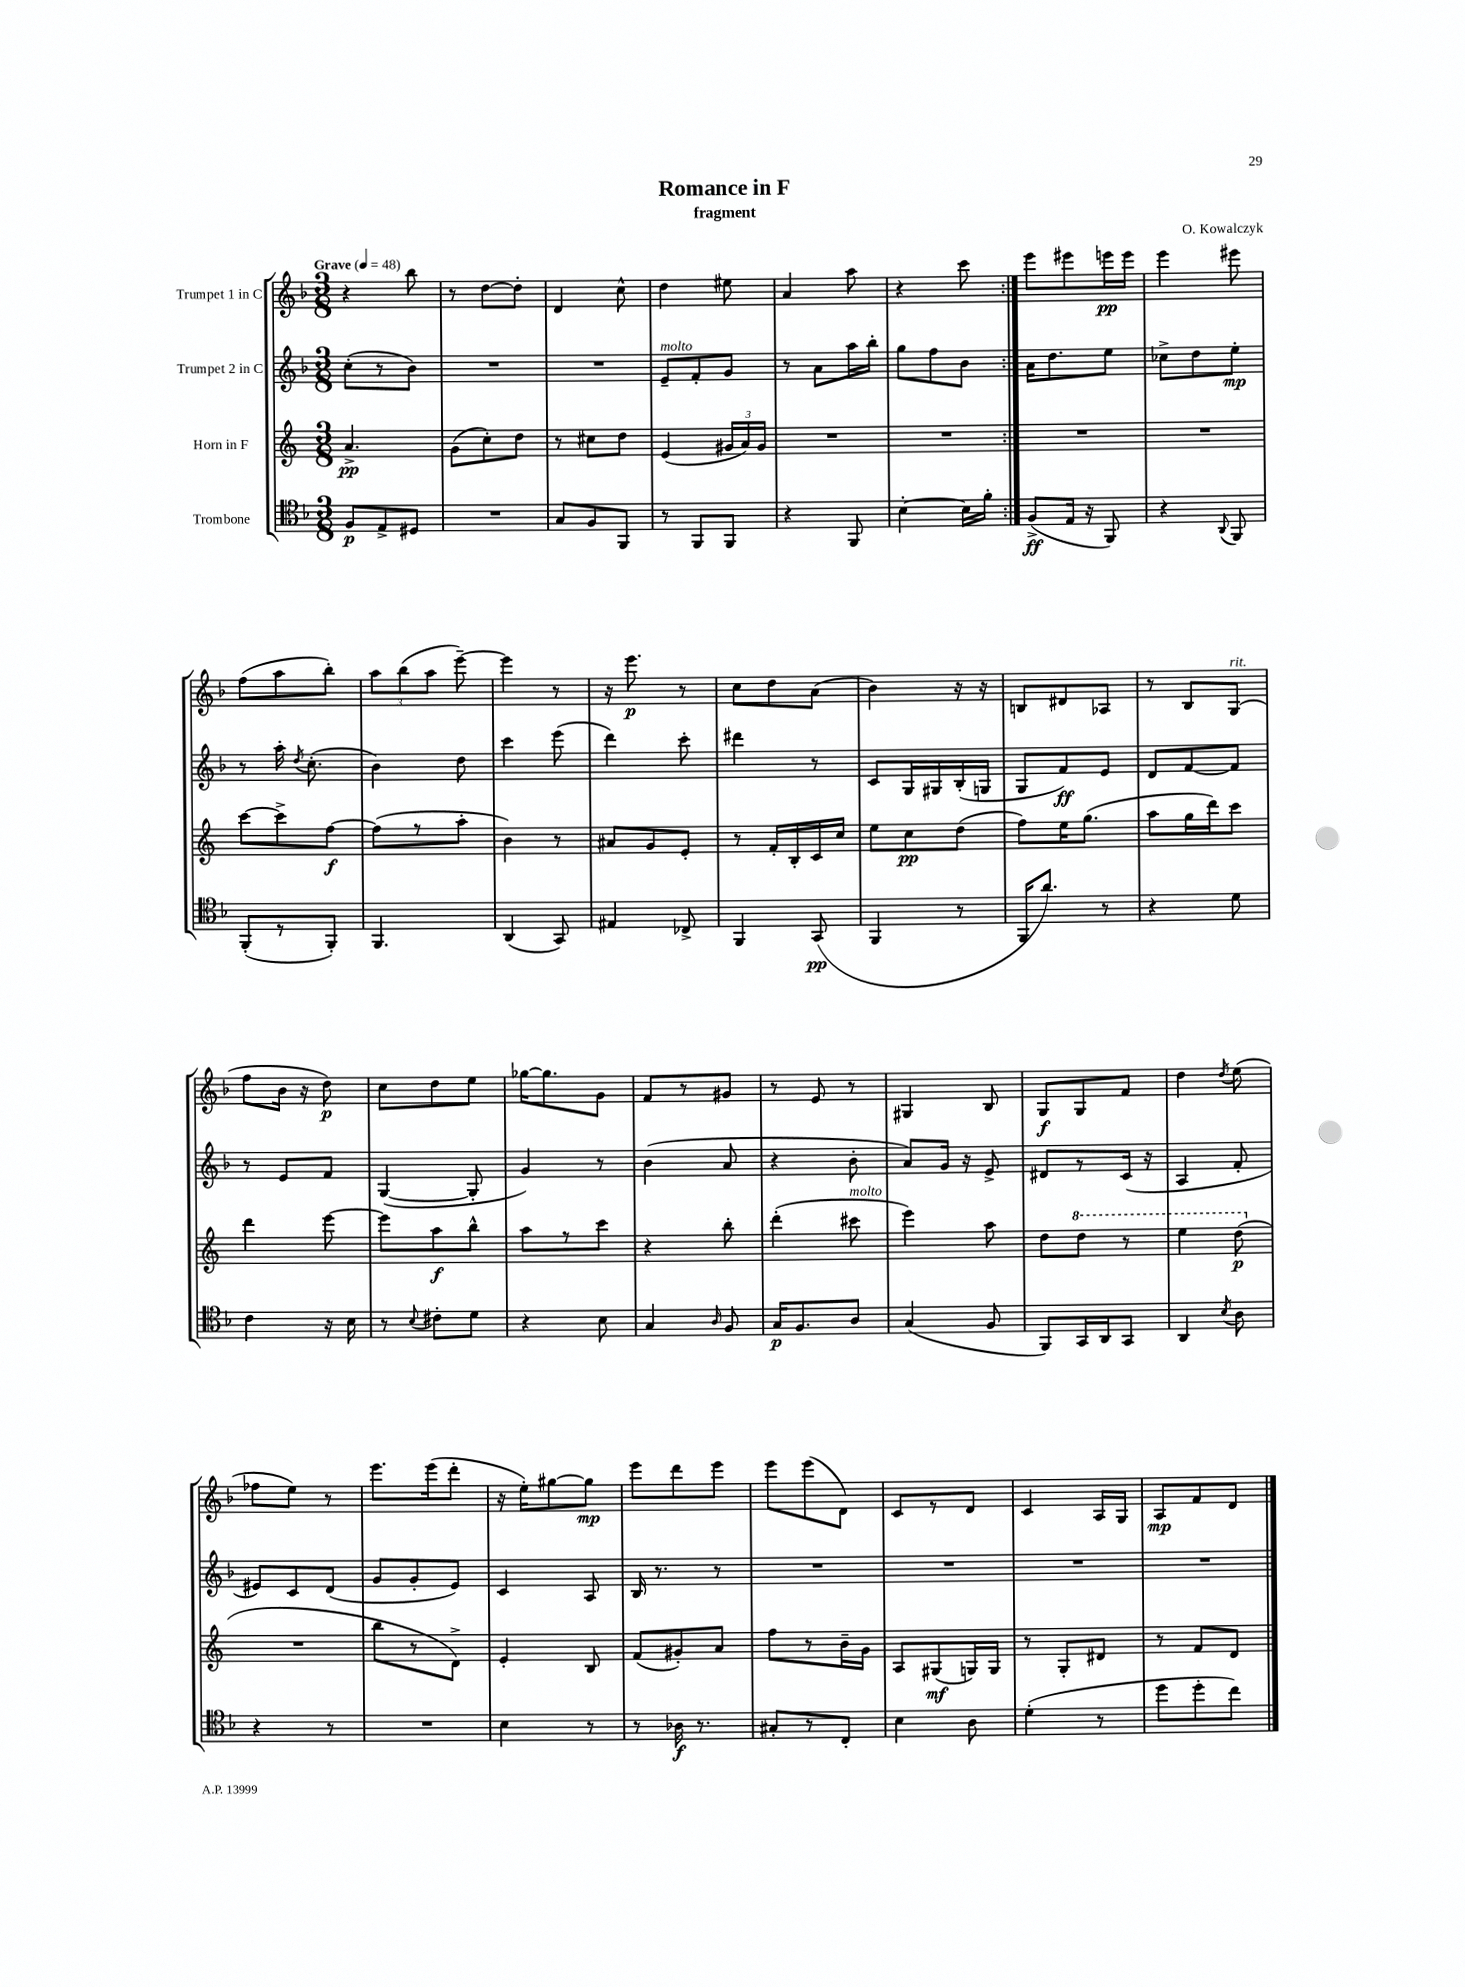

**kern	**kern	**kern	**kern
*staff4	*staff3	*staff2	*staff1
*clefC4	*clefG2	*clefG2	*clefG2
*k[b-]	*k[]	*k[b-]	*k[b-]
*M3/8	*M3/8	*M3/8	*M3/8
*MM48	*MM48	*MM48	*MM48
8F/L	4.a^/	(8cc'\L	4r
8E^/	.	8r	.
8D#/J	.	8b-\J)	8bb-\
=	=	=	=
4.r	(8g\L	4.r	8r
.	8cc'\)	.	[8dd\L
.	8dd\J	.	8dd'\]J
=	=	=	=
8G/L	8r	4.r	4d/
8F/	8cc#\L	.	.
8FF/J	8dd\J	.	8cc^^\
=	=	=	=
8r	(4e/	8e~/L	4dd\
8FF/L	.	8f'/	.
8FF/J	24g#/LL	8g/J	8ee#\
.	24a/)	.	.
.	24g#/JJ	.	.
=	=	=	=
4r	4.r	8r	4a/
.	.	8a\L	.
8FF/	.	16aa\L	8aa\
.	.	16bb-'\JJ	.
=	=	=	=
[4B-'\	4.r	8gg\L	4r
.	.	8ff\	.
16B-\]LL	.	8b-\J	8ccc\
16f'\JJ	.	.	.
=:|!	=:|!	=:|!	=:|!
(8F^/L	4.r	16a\LK	8eee\L
.	.	8.dd\	.
16E/Jk	.	.	8eee#\
16r	.	.	.
8FF/)	.	8ee\J	16eee\L
.	.	.	16eee\JJ
=	=	=	=
4r	4.r	8cc-^\L	4eee\
.	.	8dd\	.
8qqAA/	.	.	.
8FF/	.	8ee'\J	8eee#\
=	=	=	=
(8FF'/L	[8ccc\L	8r	(8ff\L
8r	8ccc^\]	16aa'\	8aa\
.	.	8qdd/	.
.	.	(8.cc'\	.
8FF'/J)	[8ff\J	.	8bb-'\J)
=	=	=	=
4.FF/	(8ff\]L	4b-\)	12aa\L
.	.	.	(12bb-\
.	8r	.	.
.	.	.	12aa\J
.	8aa'\J	8dd\	[8eee~\)
=	=	=	=
(4AA/	4b\)	4ccc\	4eee\]
8GG/)	8r	(8eee\	8r
=	=	=	=
4E#/	8a#/L	4ddd\)	16r
.	.	.	8.eee\
.	8g/	.	.
8C-^/	8e'/J	8ccc'\	8r
=	=	=	=
4FF/	8r	4ddd#\	8cc\L
.	16f'/LL	.	8dd\
.	16B'/	.	.
(8GG/	16c/	8r	(8a\J
.	16cc/JJ	.	.
=	=	=	=
4FF/	8ee\L	8c/L	4b-\)
.	8cc\	16G/L	.
.	.	16G#/	.
8r	(8dd\J	(16B-'/	16r
.	.	16G/JJ	16r
=	=	=	=
16FF/LK	8ff\L)	8G/L	8B/L
8.a/J)	.	.	.
.	16ee\K	8f/)	8d#/
.	(8.gg\J	.	.
8r	.	8e/J	8A-/J
=	=	=	=
4r	8aa\L	8d/L	8r
.	16gg\L	[8f/	8B-/L
.	16ddd\J)	.	.
8d\	8ccc\J	8f/]J	(8G/J
=	=	=	=
4c\	4ddd\	8r	8ff\L
.	.	8e/L	16b-\Jk
.	.	.	16r
16r	[8eee\	8f/J	8dd\)
16B-\	.	.	.
=	=	=	=
8r	8eee\]L	([4G/	8cc\L
8qqB-/	.	.	.
8c#'\L	8aa\	.	8dd\
8d\J	8bb^^\J	8G'/]	8ee\J
=	=	=	=
4r	8aa\L	4g/)	[16gg-\LK
.	.	.	8.gg-\]
.	8r	.	.
8B-\	8ccc\J	8r	8g\J
=	=	=	=
4G/	4r	(4b-\	8f/L
.	.	.	8r
16qqA/	.	.	.
8F/	8bb'\	8a/	8g#/J
=	=	=	=
16G/LK	(4ddd'\	4r	8r
8.F/	.	.	.
.	.	.	8e/
8A/J	8ccc#\	8b-'\	8r
=	=	=	=
(4G/	4eee\)	8a/L)	4G#/
.	.	16g/Jk	.
.	.	16r	.
8F/	8aa\	8e^/	8B-/
=	=	=	=
8FF/L)	8dd\L	8d#/L	8G/L
16GG/L	8ddd\J	8r	8G/
16AA/J	.	.	.
8GG/J	8r	(16c/Jk	8f/J
.	.	16r	.
=	=	=	=
4AA/	4eee\	4A/	4dd\
8qB-/	.	.	8qdd/
8A\	(8ddd\	8f'/	(8ee\
=	=	=	=
4r	4.r	8e#/L)	8ff-\L
.	.	8c/	8ee\J)
8r	.	(8d/J	8r
=	=	=	=
4.r	8bb\L	8g/L	8.eee\L
.	8r	8g'/	.
.	.	.	(16eee\k
.	8d^\J)	8e/J)	8ddd'\J
=	=	=	=
4B-\	4e'/	4c/	16r
.	.	.	16ee'\LK)
.	.	.	[8gg#\
8r	8B/	8A/	8gg#\]J
=	=	=	=
8r	(8f/L	16B-/	8eee\L
.	.	8.r	.
16A-\	8g#'/)	.	8ddd\
8.r	.	.	.
.	8a/J	8r	8eee\J
=	=	=	=
8G#'/L	8ff\L	4.r	8eee\L
8r	8r	.	(8eee\
8C'/J	16b~\L	.	8d\J)
.	16g\JJ	.	.
=	=	=	=
4B-\	8A/L	4.r	8c/L
.	(8G#/	.	8r
8A\	16G/L)	.	8d/J
.	16G/JJ	.	.
=	=	=	=
(4d'\	8r	4.r	4c/
.	8G'/L	.	.
8r	8d#/J	.	16A/LL
.	.	.	16G/JJ
=	=	=	=
8dd\L	8r	4.r	8A/L
8dd'\	8f/L	.	8f/
8cc\J)	8d/J	.	8d/J
==	==	==	==
*-	*-	*-	*-
